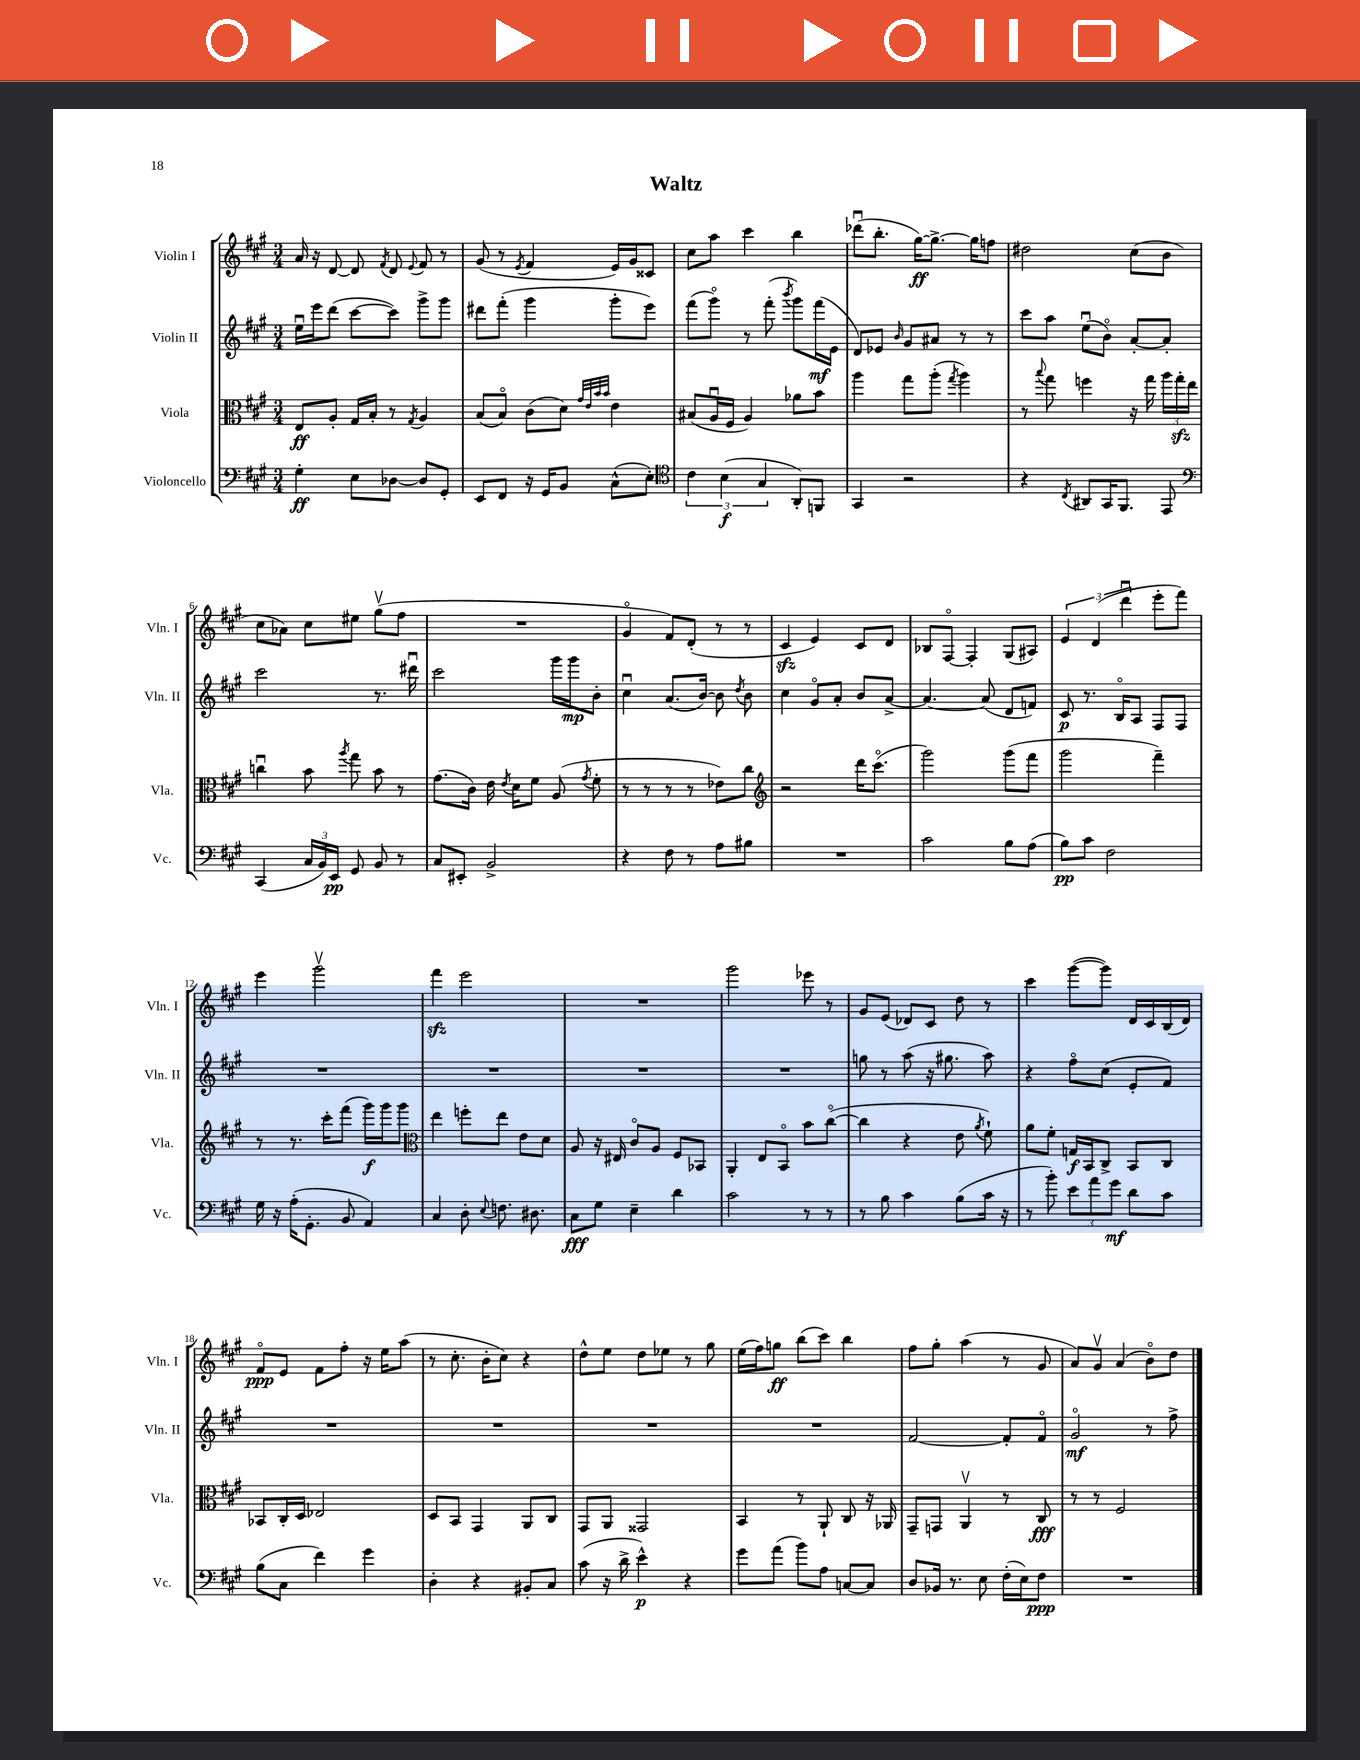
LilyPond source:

\header { title = "Waltz" }
<<
\new StaffGroup <<
\new Staff = "s0" \with { instrumentName = "Violin I" shortInstrumentName = "Vln. I" } {
    \clef treble \key a \major \numericTimeSignature \time 3/4
    \autoBeamOff a'16 r16 d'8~ d'8 \acciaccatura { fis'8 } d'8 \appoggiatura { e'8 } fis'8 r8 |
    gis'8( r8 \acciaccatura { e'8 } fis'4 e'16[) gis'16 cisis'8] |
    cis''8[ a''8] cis'''4 b''4 |
    des'''8[\downbow( b''8.]-. gis''16[~\ff) gis''8.]~-> gis''16[ f''8] |
    dis''2 cis''8[( b'8] |
    cis''8[ aes'8]) cis''8[ eis''8] gis''8[\upbow( fis''8] |
    R2. |
    gis'4\flageolet fis'8[) d'8]-.( r8 r8 |
    cis'4\sfz e'4) cis'8[ d'8] |
    bes8[ fis8]~\flageolet fis4-. gis8[( ais8]) |
    \tuplet 3/2 { e'4 d'4( d'''4\downbow } e'''8[-. fis'''8]) |
    e'''4 gis'''2\upbow |
    fis'''4\sfz e'''2 |
    R2. |
    gis'''2 ees'''8 r8 |
    gis'8[ e'8]( des'8[) cis'8] d''8 r8 |
    cis'''4 gis'''8[~( gis'''8]) d'16[ cis'16 b16( d'16]) |
    fis'8[\flageolet\ppp e'8] fis'8[ fis''8]-. r16 e''16[ a''8]( |
    r8 cis''8.-. b'16[-. cis''8]) r4 |
    d''8[-^ e''8] d''8[ ees''8] r8 gis''8 |
    e''16[( fis''16) g''8]\ff b''8[( cis'''8]) b''4 |
    fis''8[ gis''8]-. a''4( r8 gis'8 |
    a'8[) gis'8]\upbow a'4( b'8[\flageolet) d''8] \bar "|." |
}
\new Staff = "s1" \with { instrumentName = "Violin II" shortInstrumentName = "Vln. II" } {
    \clef treble \key a \major \numericTimeSignature \time 3/4
    \autoBeamOff e''16[\downbow e'''16 d'''8]( cis'''8[~ cis'''8]) gis'''8[-> gis'''8] |
    dis'''8[ fis'''8]-.( gis'''4 gis'''8[-. e'''8]) |
    fis'''8[( gis'''8]\flageolet) r8 fis'''8-.( \acciaccatura { b'''8 } gis'''8[) fis'''16\mf( e'16] |
    d'8[) ees'8] \grace { b'16 } gis'8[ ais'8] r8 r8 |
    cis'''8[ a''8] e''8[\downbow( b'8]\flageolet) a'8[~-. a'8]-. |
    cis'''2 r8. dis'''16\downbow |
    cis'''2 gis'''16[ gis'''16\mp b'8]-. |
    cis''4\downbow a'8.[( b'16]~) b'8 \acciaccatura { d''8 } b'8 |
    cis''4 gis'8[\flageolet a'8]-. b'8[ a'8]~-> |
    a'4.~ a'8( d'8[ f'8]) |
    cis'8\p r8. b16[\flageolet a8] fis8[ fis8] |
    R2. |
    R2. |
    R2. |
    R2. |
    g''8 r8 a''8( r16 gis''8. a''8) |
    r4 fis''8[\flageolet cis''8]( e'8[-. fis'8]) |
    R2. |
    R2. |
    R2. |
    R2. |
    fis'2~ fis'8[-. fis'8]\flageolet |
    gis'2\flageolet\mf r8 fis''8-> \bar "|." |
}
\new Staff = "s2" \with { instrumentName = "Viola" shortInstrumentName = "Vla." } {
    \clef alto \key a \major \numericTimeSignature \time 3/4
    \autoBeamOff e8[\ff a8]-. gis16[ b16]-. r8 \acciaccatura { gis8 } a4 |
    b8[( b8]\flageolet) cis'8[( d'8]) \grace { gis'32[ e'32 b'32 b'32] } e'4 |
    bis8[( a16\downbow fis16] a4) aes'8[ b'8] |
    a''4 gis''8[ a''8]-.( \acciaccatura { gis''8 } a''4) |
    r8 \appoggiatura { b''8 } gis''8 f''4 r16 gis''16 \tuplet 3/2 { a''16[ gis''16-.\sfz e''16] } |
    c''4\downbow b'8 \acciaccatura { a''8 } gis''8 b'8 r8 |
    gis'8.[( cis'16]) e'16 \acciaccatura { e'8 } d'16[ fis'8] a8( \acciaccatura { gis'8 } fis'8-. |
    r8 r8 r8 r8 ees'8[) cis''8] |
    \clef treble r2 d'''16[ cis'''8.]\flageolet( |
    gis'''2) gis'''8[( fis'''8] |
    gis'''2 fis'''4--) |
    r8 r8. cis'''16[-. fis'''8]( gis'''16[\f) gis'''16 gis'''8] |
    \clef alto e''4 f''8[-. e''8] e'8[ d'8] |
    a8 r16 eis16 cis'8[\flageolet a8] fis8[ bes,8] |
    a,4-. e8[ b,8]\flageolet b'8[ cis''8]~\flageolet( |
    cis''4 r4 e'8 \acciaccatura { a'8 } fis'8-!) |
    a'8[ fis'8]-. g16[\f b,16 cis8]-> b,8[ cis8] |
    bes,8[ cis16-. d16] ees2 |
    d8[ b,8] gis,4 a,8[ cis8] |
    gis,8[ a,8] gisis,2 |
    b,4 r8 a,8-! cis8 r16 aes,16 |
    gis,8[-- g,8] a,4\upbow r8 cis8\fff |
    r8 r8 fis2 \bar "|." |
}
\new Staff = "s3" \with { instrumentName = "Violoncello" shortInstrumentName = "Vc." } {
    \clef bass \key a \major \numericTimeSignature \time 3/4
    \autoBeamOff gis4-.\ff e8[ des8]~ des8[ gis,8]-. |
    e,8[ fis,8] r16 gis,16[ b,8] cis8[-^( e8]-.) |
    \clef tenor \tuplet 3/2 { cis'4 b4\f( gis4 } a,8[-.) f,8] |
    gis,4 r2 |
    r4 \acciaccatura { cis8 } ais,8[ gis,16 fis,8.] e,8 |
    \clef bass cis,4( \tuplet 3/2 { cis16[ b,16) e,16]\pp } gis,8 b,8 r8 |
    cis8[ eis,8]-. b,2-> |
    r4 fis8 r8 a8[ bis8] |
    R2. |
    cis'2 b8[ a8]( |
    b8[\pp) cis'8] fis2 |
    gis16 r16 a16[-.( gis,8.]-. b,8 a,4) |
    cis4 d8-. \appoggiatura { e8 } f8. dis8. |
    cis8[\fff gis8] e4-- d'4 |
    cis'2 r8 r8 |
    r8 b8 cis'4 b8[( cis'16] r16 |
    r8 b'8-.) \tuplet 3/2 { e'8[ a'8 gis'8]\mf } d'8[ cis'8] |
    b8[( cis8] fis'4) gis'4 |
    d4-. r4 bis,8[-. cis8] |
    cis'8( r16 d'16-> e'4-^\p) r4 |
    gis'8[ a'8]( b'8[) a8] c8[~ c8] |
    d8[ bes,16] r8. e8 fis16[-.( e16) fis8]\ppp |
    R2. \bar "|." |
}
>>
>>
